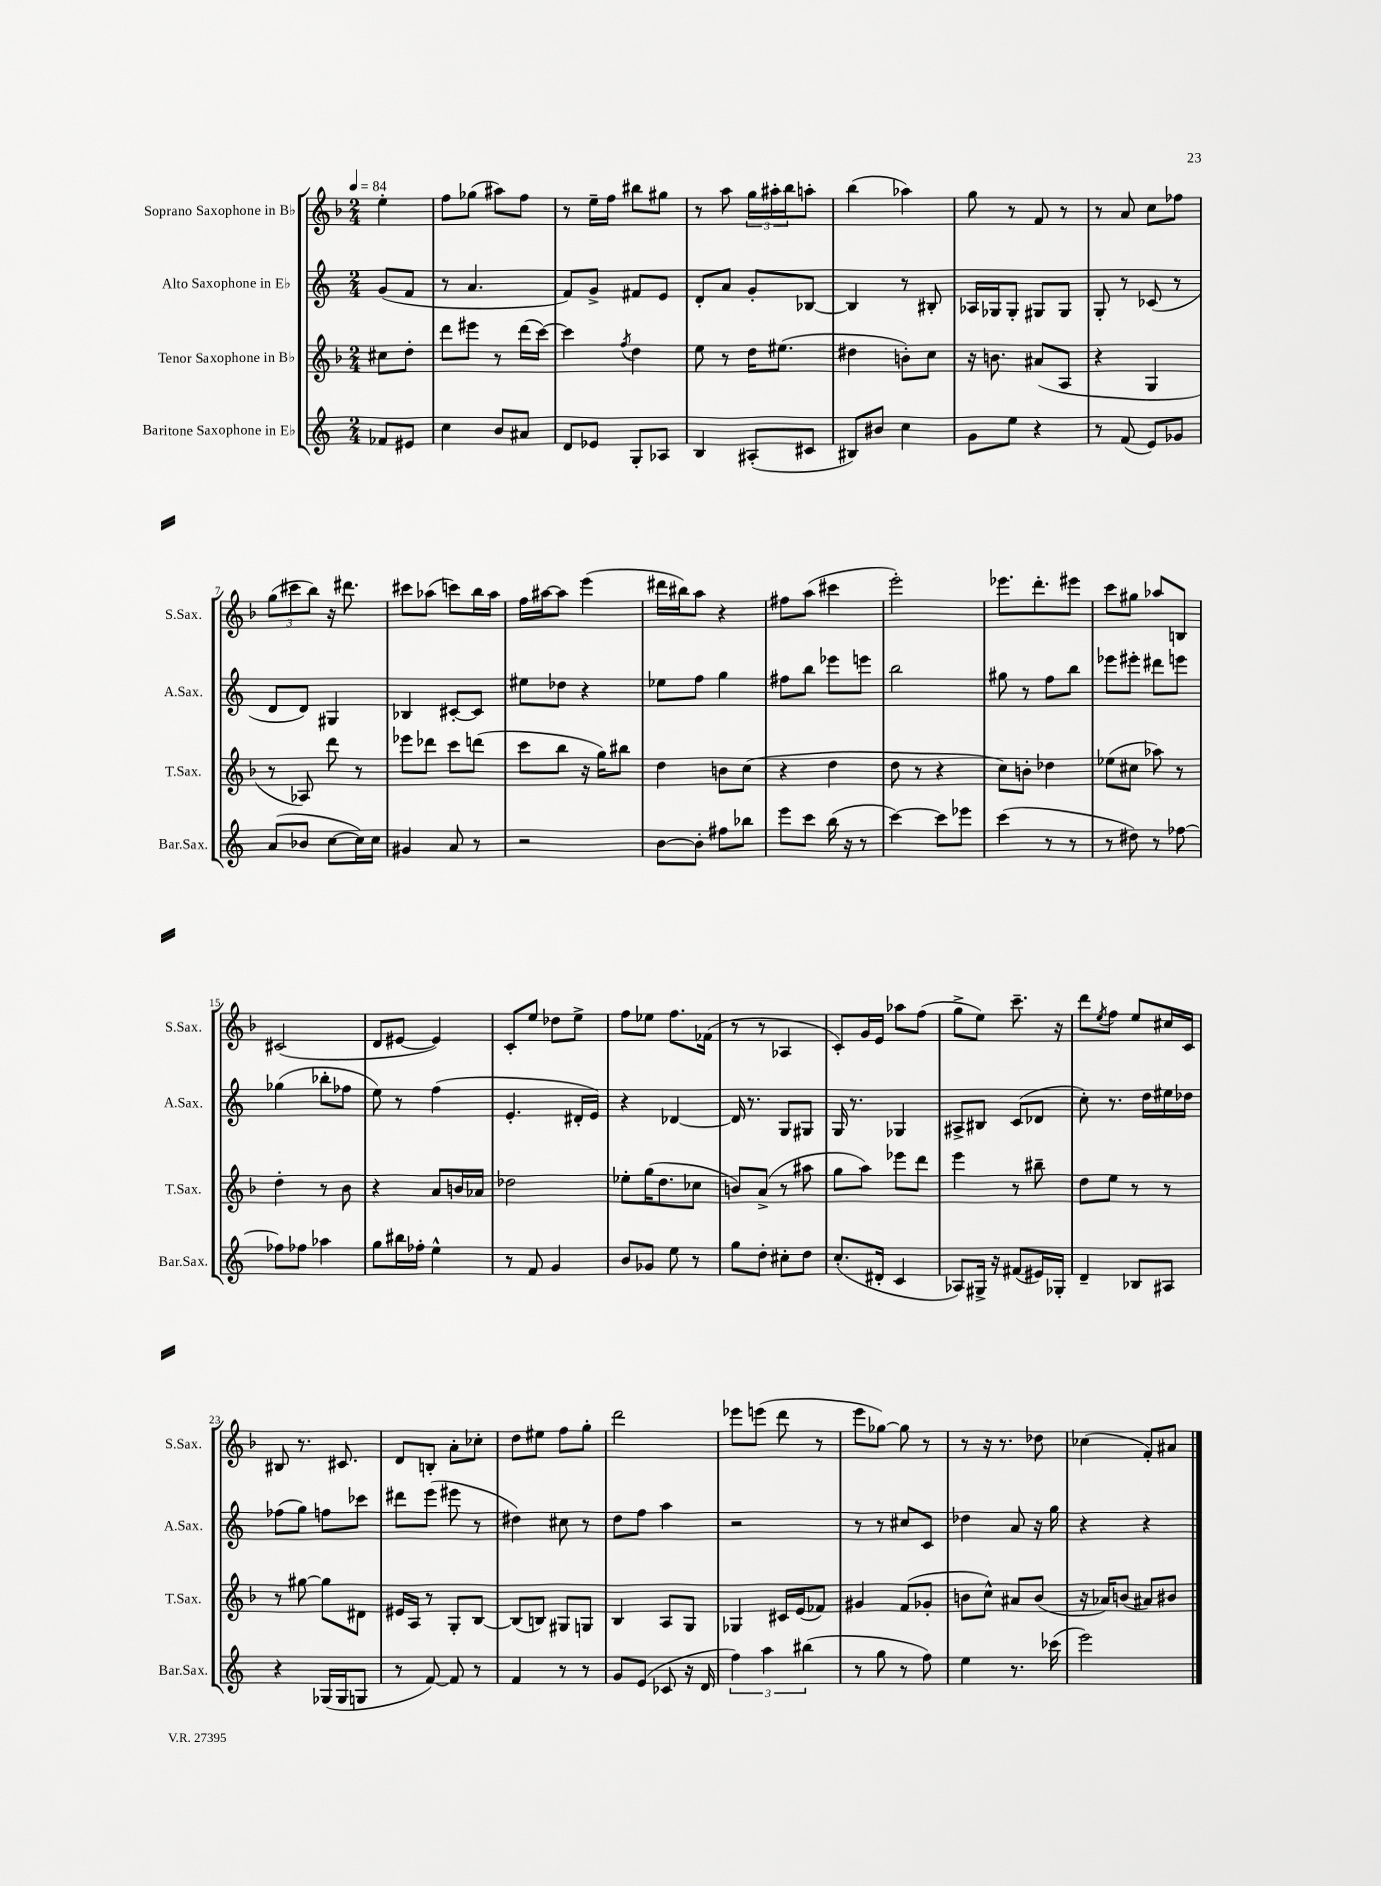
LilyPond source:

<<
\new StaffGroup <<
\new Staff = "s0" \with { instrumentName = "Soprano Saxophone in Bb" shortInstrumentName = "S.Sax." } {
    \clef treble \key f \major \numericTimeSignature \time 2/4 \partial 4 \tempo 4 = 84
    e''4-. |
    f''8 ges''8( ais''8) f''8 |
    r8 e''16-- f''16 bis''8 gis''8 |
    r8 a''8 \tuplet 3/2 { g''16 ais''16-. bes''16 } a''8-. |
    bes''4( aes''4) |
    g''8 r8 f'8 r8 |
    r8 a'8 c''8 fes''8 |
    \tuplet 3/2 { g''8( cis'''8 bes''8) } r16 dis'''8. |
    cis'''8 aes''8( c'''8) bes''16 aes''16 |
    f''16 ais''16~ ais''8 e'''4( |
    dis'''16 bis''16) a''8 r4 |
    fis''8 a''8( cis'''4 |
    e'''2-.) |
    ees'''8. d'''8.-. eis'''8 |
    c'''8 gis''8 aes''8 b8 |
    cis'2( |
    d'8 eis'8~ eis'4) |
    c'8-. e''8 des''8 e''8-> |
    f''8 ees''8 f''8. fes'16( |
    r8 r8 aes4 |
    c'8-.) g'16 e'16 aes''8 f''8( |
    g''8-> e''8) c'''8.-- r16 |
    d'''8 \acciaccatura { e''8 } f''8 e''8 cis''16 c'16 |
    bis8 r8. cis'8. |
    d'8 b8-. a'8-. ces''8-. |
    d''8 eis''8 f''8 g''8-. |
    d'''2 |
    ees'''8 e'''8( d'''8 r8 |
    e'''8 ges''8~) ges''8 r8 |
    r8 r16 r8. des''8 |
    ces''4( f'8-.) ais'8 \bar "|." |
}
\new Staff = "s1" \with { instrumentName = "Alto Saxophone in Eb" shortInstrumentName = "A.Sax." } {
    \clef treble \key c \major \numericTimeSignature \time 2/4 \partial 4
    g'8( f'8 |
    r8 a'4. |
    f'8) g'8-> fis'8 e'8 |
    d'8-. a'8 g'8-. bes8~ |
    bes4 r8 bis8-. |
    aes16 ges16 ges8-. gis8 gis8 |
    g8-. r8 ces'8( r8 |
    d'8 d'8) gis4 |
    bes4 cis'8~-. cis'8 |
    eis''8 des''8 r4 |
    ees''8 f''8 g''4 |
    fis''8 b''8 ees'''8 e'''8 |
    b''2 |
    gis''8 r8 f''8 b''8 |
    ees'''8 eis'''8-. dis'''8 e'''8 |
    ges''4( bes''8-. fes''8 |
    e''8) r8 f''4( |
    e'4.-. dis'16-. e'16) |
    r4 des'4~ |
    des'16 r8. g8 gis8 |
    g16 r8. ges4 |
    ais8-> bis8 c'8( des'8 |
    c''8-.) r8. d''16 eis''16 des''16 |
    fes''8( g''8) f''8 ces'''8 |
    dis'''8 e'''8( eis'''8 r8 |
    dis''4) cis''8 r8 |
    d''8 f''8 a''4 |
    r2 |
    r8 r8 cis''8 c'8 |
    des''4 a'8 r16 g''16 |
    r4 r4 \bar "|." |
}
\new Staff = "s2" \with { instrumentName = "Tenor Saxophone in Bb" shortInstrumentName = "T.Sax." } {
    \clef treble \key f \major \numericTimeSignature \time 2/4 \partial 4
    cis''8 d''8-. |
    d'''8 eis'''8 r8 d'''16( c'''16~) |
    c'''4 \acciaccatura { f''8 } d''4 |
    e''8 r8 d''16 eis''8.( |
    dis''4 b'8-.) c''8 |
    r16 b'8. ais'8( a8 |
    r4 g4 |
    r8 aes8) d'''8 r8 |
    ees'''8 des'''8 c'''8 d'''8( |
    c'''8 bes''8 r16 g''16) bis''8 |
    d''4 b'8 c''8( |
    r4 d''4 |
    d''8 r8 r4 |
    c''8) b'8-. des''4 |
    ees''8( cis''8 aes''8) r8 |
    d''4-. r8 bes'8 |
    r4 a'8 b'16 aes'16 |
    des''2 |
    ees''8-. g''16( d''8. ces''8 |
    b'8) a'8->( r8 ais''8 |
    g''8 a''8) ees'''8 d'''8 |
    e'''4 r8 bis''8-- |
    d''8 e''8 r8 r8 |
    r8 gis''8~ gis''8 dis'8 |
    eis'16 a16 r8 g8-. bes8~ |
    bes8( b8) gis8 g8 |
    bes4 a8 g8 |
    ges4 cis'16 e'16( fes'8) |
    gis'4 f'8( ges'8-. |
    b'8 c''8-^) ais'8 b'8( |
    r16 aes'16) b'8( ais'8) bis'8 \bar "|." |
}
\new Staff = "s3" \with { instrumentName = "Baritone Saxophone in Eb" shortInstrumentName = "Bar.Sax." } {
    \clef treble \key c \major \numericTimeSignature \time 2/4 \partial 4
    fes'8 eis'8 |
    c''4 b'8 ais'8 |
    d'8 ees'8 g8-. aes8 |
    b4 ais8-.( cis'8 |
    bis8) bis'8 c''4 |
    g'8 e''8 r4 |
    r8 f'8( e'8) ges'8 |
    a'8( bes'8 c''8~ c''16) c''16 |
    gis'4 a'8 r8 |
    r2 |
    b'8~ b'8-. fis''8 bes''8 |
    e'''8 c'''8 b''16( r16 r8 |
    c'''4~) c'''8 ees'''8 |
    c'''4( r8 r8 |
    r8 dis''8) r8 fes''8~ |
    fes''8 fes''8 aes''4 |
    g''8 bis''16 fes''16-. e''4-^ |
    r8 f'8 g'4 |
    b'8 ges'8 e''8 r8 |
    g''8 d''8-. cis''8-. d''8 |
    c''8.-.( dis'16-. c'4 |
    aes8) gis16-> r16 fis'8( eis'16) ges16-. |
    d'4-- bes8 ais8 |
    r4 ges16( ges16 g8 |
    r8 f'8~) f'8 r8 |
    f'4 r8 r8 |
    g'8 e'8( ces'8 r16 d'16 |
    \tuplet 3/2 { f''4) a''4 bis''4( } |
    r8 g''8 r8 f''8) |
    e''4 r8. ces'''16( |
    e'''2) \bar "|." |
}
>>
>>
